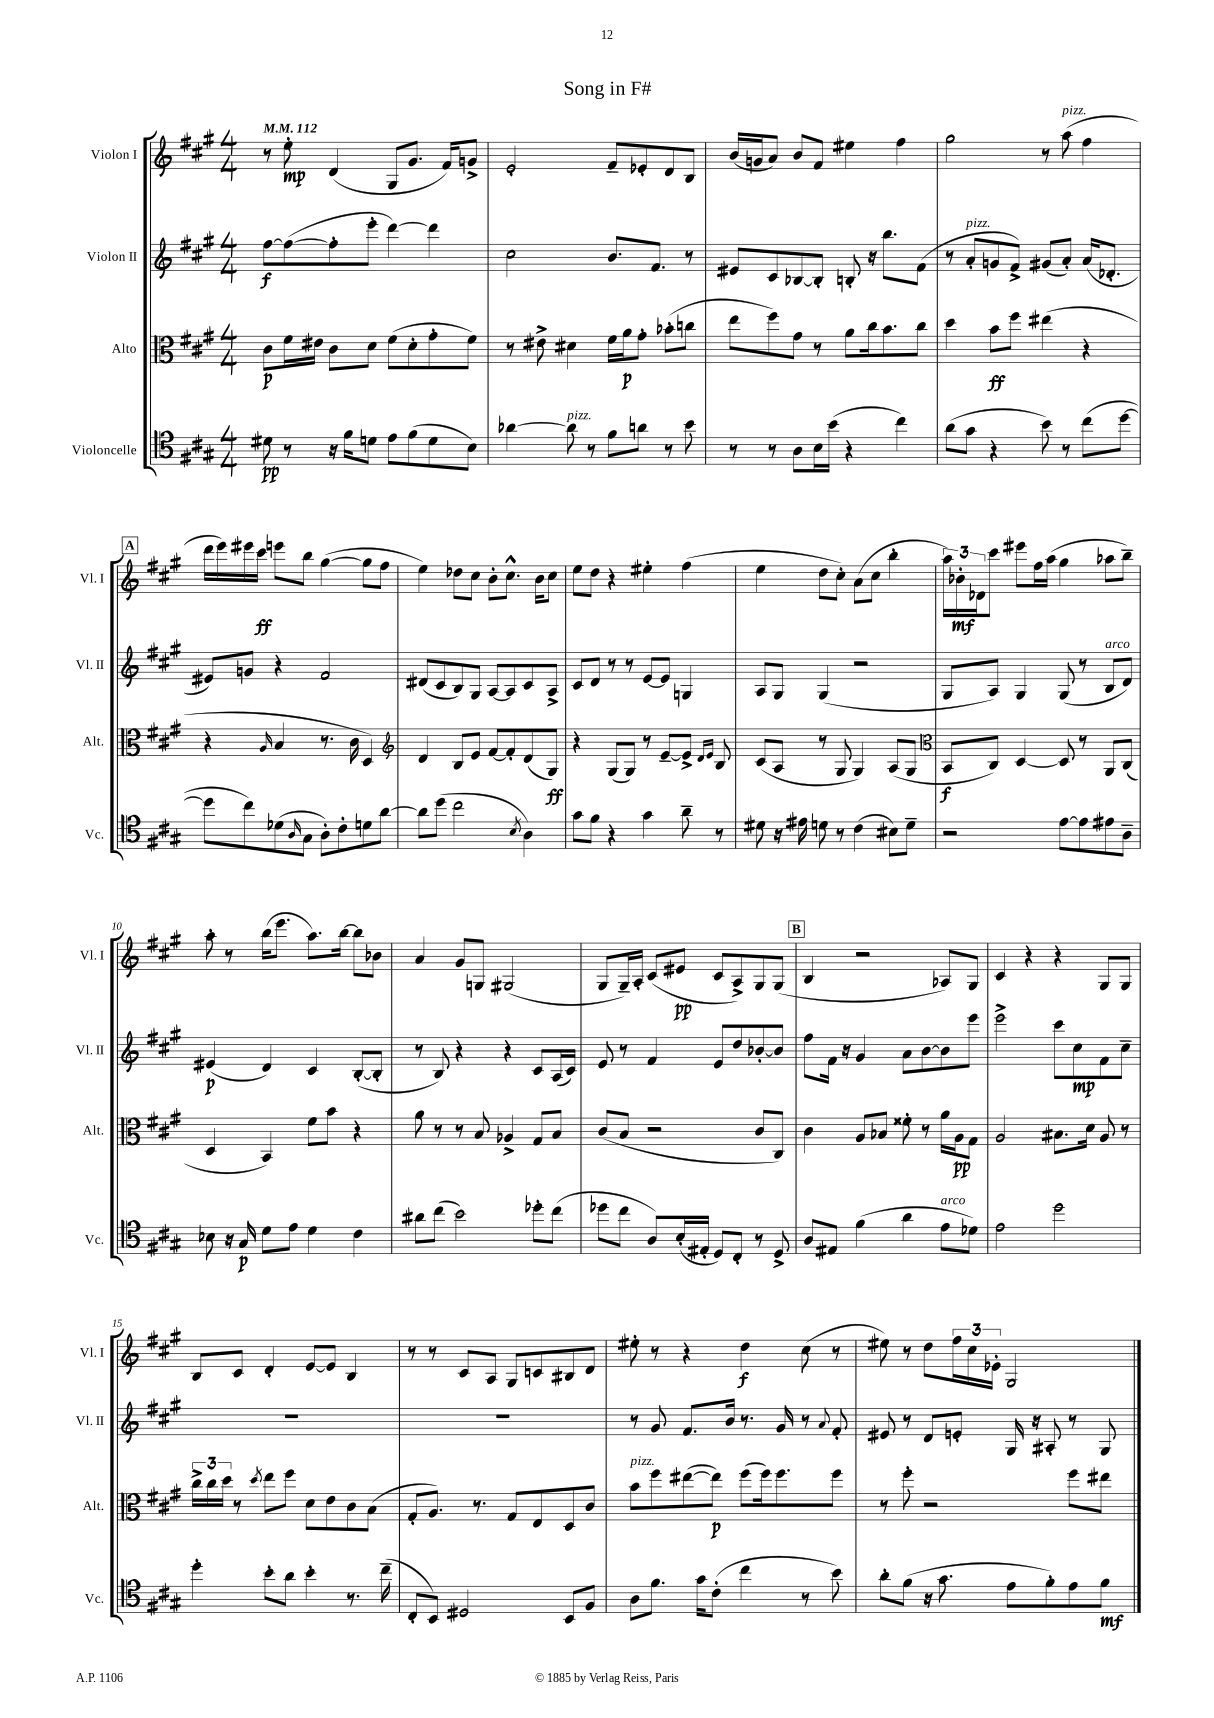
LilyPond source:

\header { title = "Song in F#" }
<<
\new StaffGroup <<
\new Staff = "s0" \with { instrumentName = "Violon I" shortInstrumentName = "Vl. I" } {
    \clef treble \key a \major \numericTimeSignature \time 4/4 \tempo 4 = 112
    r8 e''8-.\mp d'4( gis8 gis'8. fis'16) g'8-> |
    e'2-. fis'8-- ees'8-. d'8 b8 |
    b'16( g'16 a'8) b'8 fis'8 eis''4 fis''4 |
    gis''2 r8 a''8^\markup { \italic "pizz." }( fis''4 |
    \mark \markup { \box "A" } d'''16 e'''16) eis'''16 cis'''16\ff e'''8 b''8 gis''4~( gis''8 fis''8 |
    e''4) des''8 cis''8 b'8-. cis''8.-^ b'16 cis''8 |
    e''8 d''8 r4 eis''4-. fis''4( |
    e''4 d''8 cis''8-.) a'8( cis''8 b''4-. |
    \tuplet 3/2 { a''16) bes'16-.\mf des'16 } cis'''8 eis'''8 fis''16 a''16( gis''4 aes''8 b''8--) |
    a''8-. r8 b''16( e'''8. a''8.) b''16~ b''8 bes'8 |
    a'4 gis'8 g8 gis2( |
    gis8 gis16--) a16-. cis'8( eis'8\pp cis'8 a8->) gis8 gis8( |
    \mark \markup { \box "B" } b4 r2 aes8) gis8 |
    cis'4 r4 r4 gis8 gis8 |
    b8 cis'8 d'4-. e'8~ e'8 b4 |
    r8 r8 cis'8 a8 gis8 c'8 bis8 d'8 |
    eis''8-. r8 r4 d''4\f cis''8( r8 |
    eis''8) r8 d''8 \tuplet 3/2 { fis''16 cis''16 ees'16-. } gis2 \bar "|." |
}
\new Staff = "s1" \with { instrumentName = "Violon II" shortInstrumentName = "Vl. II" } {
    \clef treble \key a \major \numericTimeSignature \time 4/4
    fis''8~\f fis''8~( fis''8-. e'''8-. d'''4~) d'''4 |
    cis''2 b'8. fis'8. r8 |
    eis'8 cis'8 bes8~ bes8-. b8-. r16 b''8. fis'8( |
    r8 a'8-.^\markup { \italic "pizz." } g'8 fis'8->) gis'8( a'8-.) a'16( des'8.-. |
    \mark \markup { \box "A" } eis'8) g'8 r4 fis'2 |
    dis'8( cis'8 b8) gis8 a8~ a8 cis'8 a8-> |
    cis'8 d'8 r8 r8 e'8~ e'8 g4 |
    a8 gis8 gis4( r2 |
    gis8 a8) gis4 gis8( r8 b8^\markup { \italic "arco" } d'8) |
    eis'4\p( d'4) cis'4 b8~-.( b8-. |
    r8 b8) r4 r4 cis'8 a16( cis'16) |
    e'8 r8 fis'4 e'8 d''8 bes'8~-. bes'8 |
    \mark \markup { \box "B" } fis''8 fis'16 r16 gis'4 a'8 b'8~ b'8 e'''8 |
    e'''2-> cis'''8 cis''8\mp fis'8 cis''8-- |
    R1 |
    R1 |
    r8 gis'8 fis'8. b'16 r8. gis'16 r8 \appoggiatura { a'8 } fis'8-. |
    eis'8 r8 d'8 e'8-. gis16 r16 ais8-. r8 gis8 \bar "|." |
}
\new Staff = "s2" \with { instrumentName = "Alto" shortInstrumentName = "Alt." } {
    \clef alto \key a \major \numericTimeSignature \time 4/4
    cis'8\p fis'16 eis'16 cis'8 d'8 fis'8( d'8-. gis'8-. fis'8) |
    r8 eis'8-> dis'4 fis'16 a'16\p gis'8-. bes'8-.( c''8 |
    e''8 fis''8) gis'8 r8 a'8 cis''16 b'8. cis''8 |
    d''4 b'8\ff fis''8 eis''4( r4 |
    \mark \markup { \box "A" } r4 \grace { a16 } b4 r8. cis'16 d4) |
    \clef treble d'4 b8 e'8 fis'8~ fis'8-. d'8( gis8\ff) |
    r4 gis8( gis8) r8 e'8~-- e'8-> \grace { d'16 e'16 } b8 |
    cis'8( a8 r8 gis8 gis4) a8( gis8 |
    \clef alto b,8\f cis8) d4~ d8 r8 a,8 cis8( |
    d4 b,4) fis'8 b'8 r4 |
    a'8 r8 r8 b8 aes4-> gis8 b8 |
    cis'8( b8 r2 cis'8 cis8) |
    \mark \markup { \box "B" } cis'4 a8 bes8 fisis'8-. r8 a'16 a16\pp gis8 |
    a2 bis8. d'16 a8 r8 |
    \tuplet 3/2 { cis''16-> cis''16 d''16 } r8 \acciaccatura { d''8 } e''8 fis''8 d'8 e'8 cis'8 b8( |
    gis8-. a8.) r8. gis8 e8 d8 cis'8 |
    b'8^\markup { \italic "pizz." } fis''8 eis''8~( eis''8\p) fis''8( fis''16) fis''8. fis''8 |
    r8 fis''8-. r2 fis''8 eis''8 \bar "|." |
}
\new Staff = "s3" \with { instrumentName = "Violoncelle" shortInstrumentName = "Vc." } {
    \clef tenor \key a \major \numericTimeSignature \time 4/4
    dis'8\pp r8 r16 fis'16 d'8 e'8 fis'8( d'8 b8) |
    aes'4~ aes'8^\markup { \italic "pizz." } r8 fis'8 a'8 r8 b'8 |
    r8 r8 a8 b16 b'16( r4 cis''4) |
    a'8( gis'8 r4 b'8) r8 cis''8( d''8~ |
    \mark \markup { \box "A" } d''8 cis''8) des'8( \grace { a16 } gis8 a8-.) cis'8-. d'8 a'8~ |
    a'8 d''8( cis''2 \acciaccatura { b8 } a4) |
    gis'8 fis'8 r4 gis'4 a'8-- r8 |
    dis'8 r16 eis'16 d'8 r8 cis'4( bis8) d'8-- |
    r2 e'8~ e'8 eis'8 a8-- |
    bes8 r16 gis16\p d'8 e'8 d'4 cis'4 |
    ais'8 cis''8( b'2) des''8-. cis''8( |
    des''8 cis''8 a8) b16-.( eis16-. d8) cis8-. r8 d8-> |
    \mark \markup { \box "B" } a8 eis8 fis'4( a'4 e'8^\markup { \italic "arco" } des'8) |
    e'2 d''2 |
    d''4-. b'8-. a'8 b'4-. r8. cis''16--( |
    cis8-. b,8) dis2 b,8 fis8 |
    a8 fis'8. gis'16 cis'8-.( cis''4 r8 b'8) |
    a'8-. fis'8( r16 gis'8. e'8 fis'8-.) e'8 fis'8\mf \bar "|." |
}
>>
>>
